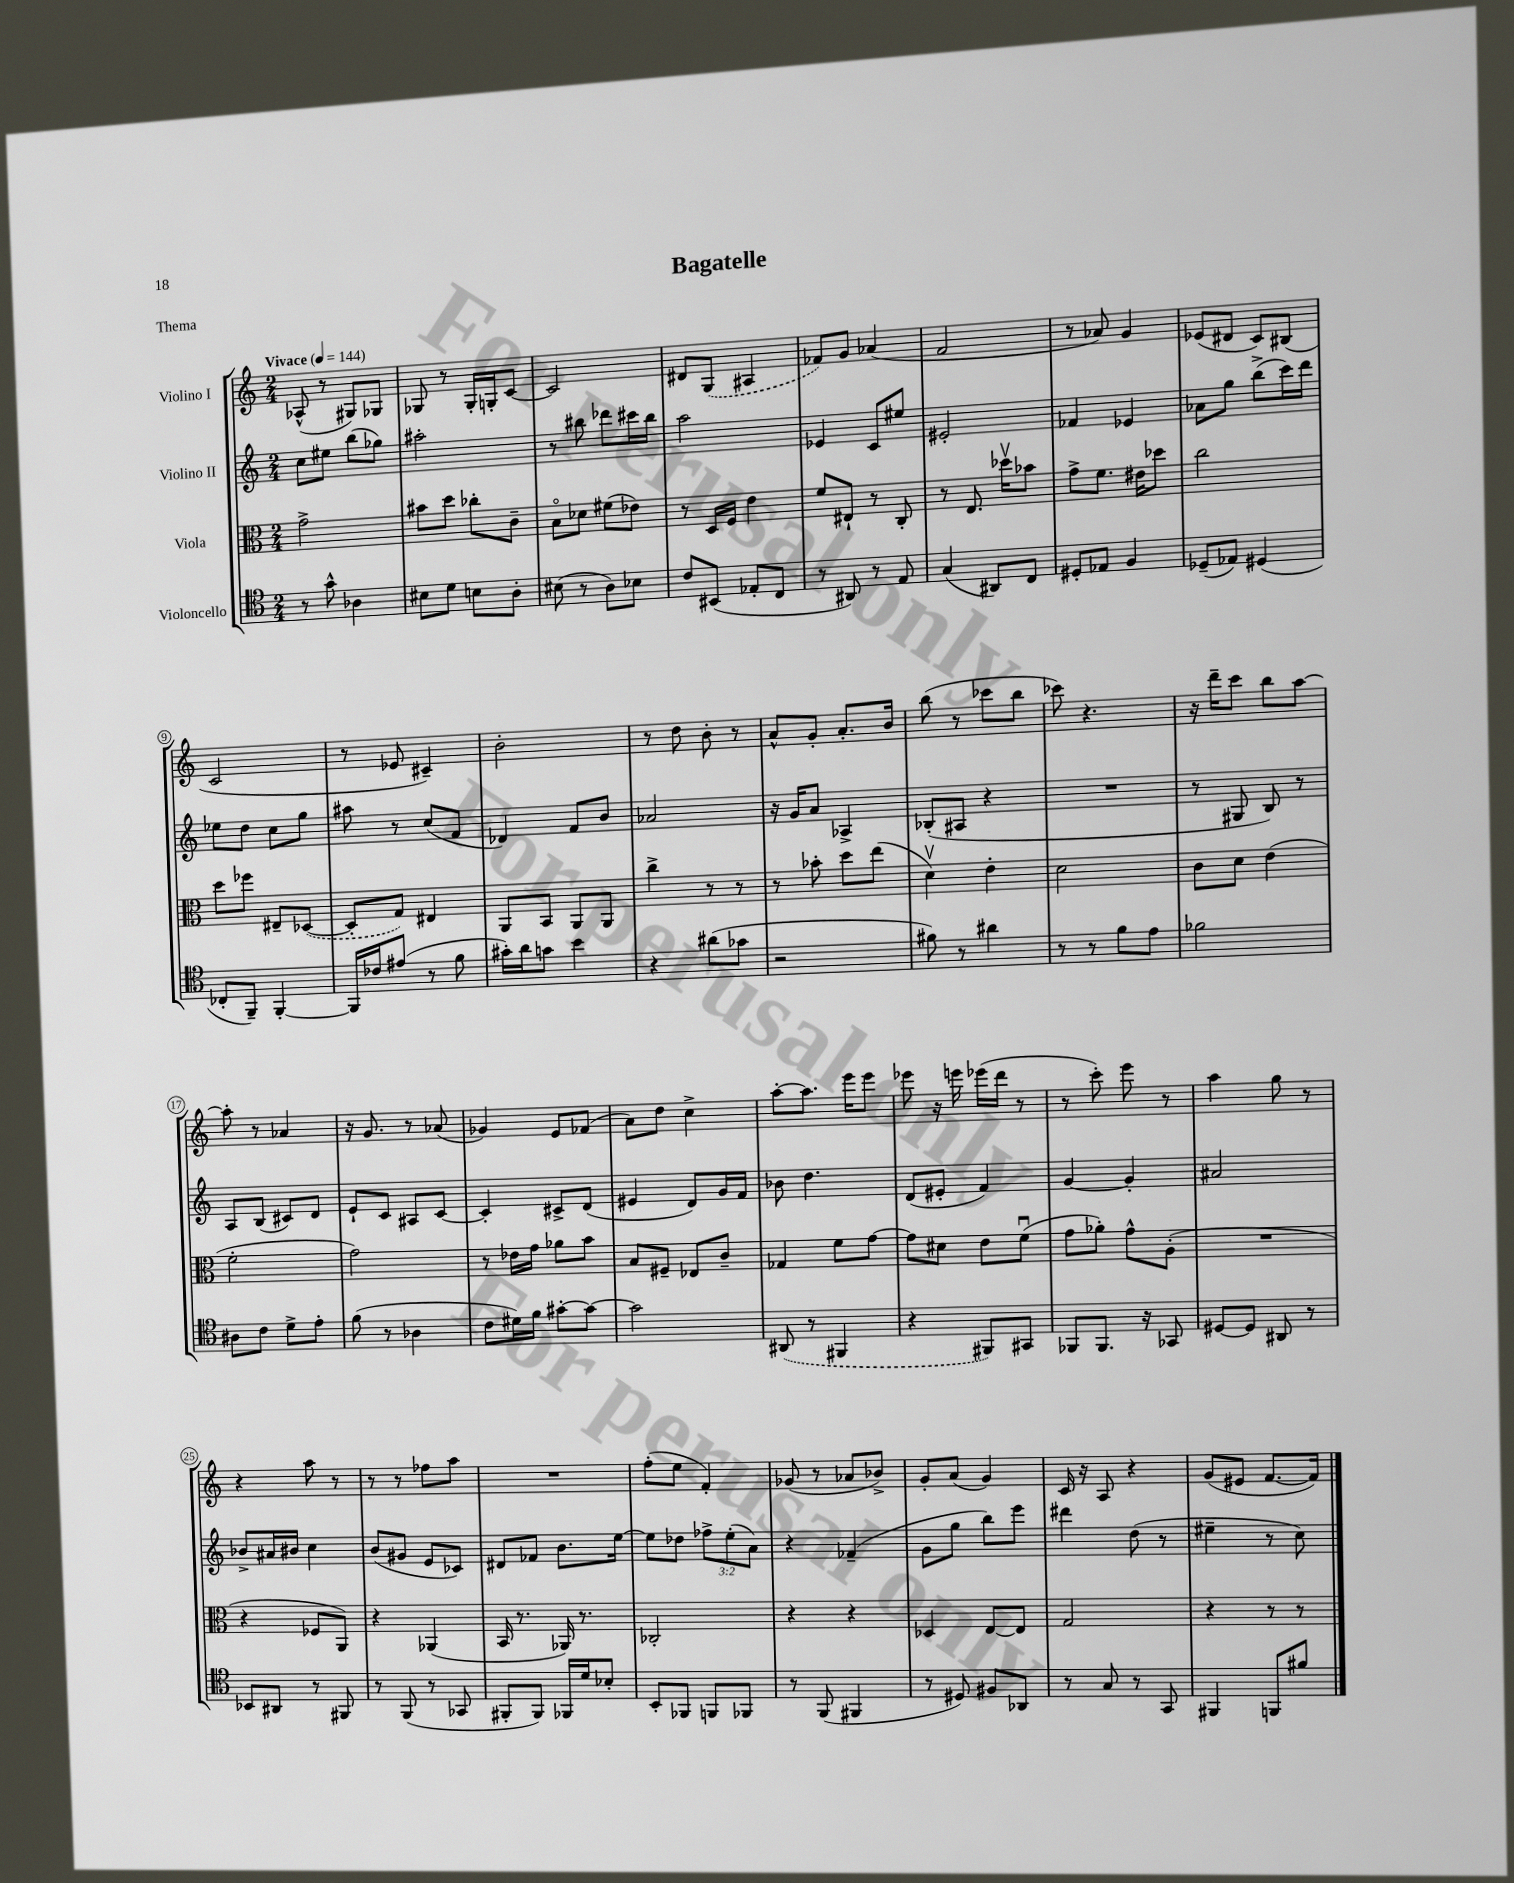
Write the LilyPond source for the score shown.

\header { title = "Bagatelle" piece = "Thema" }
<<
\new StaffGroup <<
\new Staff = "s0" \with { instrumentName = "Violino I" } {
    \clef treble \key c \major \numericTimeSignature \time 2/4 \tempo "Vivace" 4 = 144
    aes8-^( r8 gis8) ges8 |
    ges8 r8 ges16-. g16-. c'8~ |
    c'2 |
    dis'8 \once \slurDashed g8( ais4 |
    fes'8) g'8 aes'4( |
    f'2 |
    r8 aes'8) g'4 |
    ees'8( dis'8 c'8) bis8( |
    c'2 |
    r8 ees'8 cis'4--) |
    b'2-. |
    r8 d''8 b'8-. r8 |
    a'8-^ g'8-. a'8.-. b'16 |
    b''8( r8 ces'''8 b''8 |
    ces'''8) r4. |
    r16 d'''16-- c'''8 b''8 a''8~ |
    a''8-. r8 aes'4 |
    r16 g'8. r8 aes'8( |
    ges'4) e'8 fes'8( |
    a'8) d''8 c''4-> |
    a''8~-. a''8. e'''16 e'''8 |
    ees'''8 r16 e'''16 ees'''16( d'''16 r8 |
    r8 c'''8-.) e'''8 r8 |
    a''4 g''8 r8 |
    r4 a''8 r8 |
    r8 r8 fes''8 a''8 |
    R2 |
    f''8-.( e''8 f'4-.) |
    ges'8( r8 aes'8 bes'8->) |
    g'8-. a'8( g'4) |
    c'16 r16 a8 r4 |
    g'8( eis'8 f'8.~ f'16) \bar "|." |
}
\new Staff = "s1" \with { instrumentName = "Violino II" } {
    \clef treble \key c \major \numericTimeSignature \time 2/4 \override Staff.TupletNumber.text = #tuplet-number::calc-fraction-text
    c''8 eis''8 b''8( ges''8) |
    ais''2-. |
    r8 bis''8 des'''8 cis'''16 bis''16 |
    a''2 |
    ees'4 c'8 eis''8 |
    eis'2-. |
    fes'4 ees'4 |
    aes'8 g''8 b''8->( c'''16) d'''16 |
    ees''8 d''8 c''8 g''8 |
    ais''8 r8 c''8( f'8 |
    des'4) f'8 b'8 |
    aes'2 |
    r16 g'16 a'8 aes4-> |
    bes8-.( ais8 r4 |
    R2 |
    r8 gis8 b8) r8 |
    a8 b8( cis'8) d'8 |
    e'8-! c'8 ais8 c'8~ |
    c'4-. cis'8-> d'8( |
    eis'4 d'8) g'16 f'16 |
    bes'8 d''4. |
    d'8( eis'8-. f'4) |
    g'4~ g'4-. |
    ais'2 |
    bes'8-> ais'16 bis'16 c''4 |
    b'8( gis'8 e'8 ces'8) |
    dis'8 fes'8 b'8. e''16~ |
    e''8 des''8 \tuplet 3/2 { fes''8-> e''8-.( a'8) } |
    r4 fes'4--( |
    g'8 g''8 b''8) e'''8 |
    dis'''4 d''8( r8 |
    eis''4-- r8 c''8) \bar "|." |
}
\new Staff = "s2" \with { instrumentName = "Viola" } {
    \clef alto \key c \major \numericTimeSignature \time 2/4
    g'2-> |
    bis'8 d''8 ces''8-. c'8-- |
    b8\flageolet des'8 fis'8( ees'8) |
    r8 d16 f16 e'4 |
    f'8 eis8-! r8 c8-. |
    r8 e8. des''16\upbow bes'8 |
    g'8-> f'8. eis'16 des''8 |
    c''2 |
    d''8 fes''8 eis8-- \once \slurDashed des8~( |
    des8-. g8) eis4 |
    a,8 b,8 a,8 a,8 |
    c''4-> r8 r8 |
    r8 bes'8-. d''8 e''8( |
    d'4\upbow) e'4-. |
    d'2 |
    c'8 d'8 e'4( |
    f'2-. |
    g'2) |
    r8 ees'16 g'16 aes'8 b'8 |
    b8 fis8-- ees8 c'8-- |
    ges4 f'8 g'8~ |
    g'8 dis'8 e'8 f'8\downbow( |
    g'8 aes'8-.) g'8-^ a8-.( |
    R2 |
    r4 fes8 a,8) |
    r4 aes,4( |
    b,16 r8. aes,16) r8. |
    ces2-. |
    r4 r4 |
    des4 e8~ e8 |
    g2 |
    r4 r8 r8 \bar "|." |
}
\new Staff = "s3" \with { instrumentName = "Violoncello" } {
    \clef tenor \key c \major \numericTimeSignature \time 2/4
    r8 g'8-^ aes4 |
    bis8 d'8 b8 a8-. |
    bis8( r8 a8) bes8 |
    c'8 bis,8( ees8-. c8 |
    r8 ais,8) r8 e8 |
    g4( ais,8) c8 |
    dis8-. ees8 f4 |
    des8--( ees8) dis4( |
    ces8-. f,8--) f,4~-. |
    f,16 ces'16 eis'8( r8 f'8 |
    gis'16-.) a'16 g'8 b'4 |
    r4 ais'8( ges'8 |
    r2 |
    fis'8) r8 ais'4 |
    r8 r8 f'8 e'8 |
    fes'2 |
    ais8 c'8 d'8-> e'8-. |
    f'8( r8 aes4 |
    c'8 dis'16) f'16 gis'8~-. gis'8~ |
    gis'2 |
    \once \slurDashed ais,8( r8 fis,4 |
    r4 fis,8) gis,8 |
    fes,8 fes,8. r16 ges,8 |
    dis8~ dis8 ais,8 r8 |
    bes,8 ais,8 r8 fis,8 |
    r8 f,8( r8 ges,8 |
    fis,8-. fis,8) fes,16 d'16 bes8-. |
    b,8-. fes,8 f,8 fes,8 |
    r8 f,8( fis,4 |
    r8 dis8) fis8 aes,8 |
    r8 g8 r8 g,8 |
    fis,4 f,8 fis'8 \bar "|." |
}
>>
>>
\layout { \context { \Score \override BarNumber.stencil = #(make-stencil-circler 0.1 0.3 ly:text-interface::print) } }
